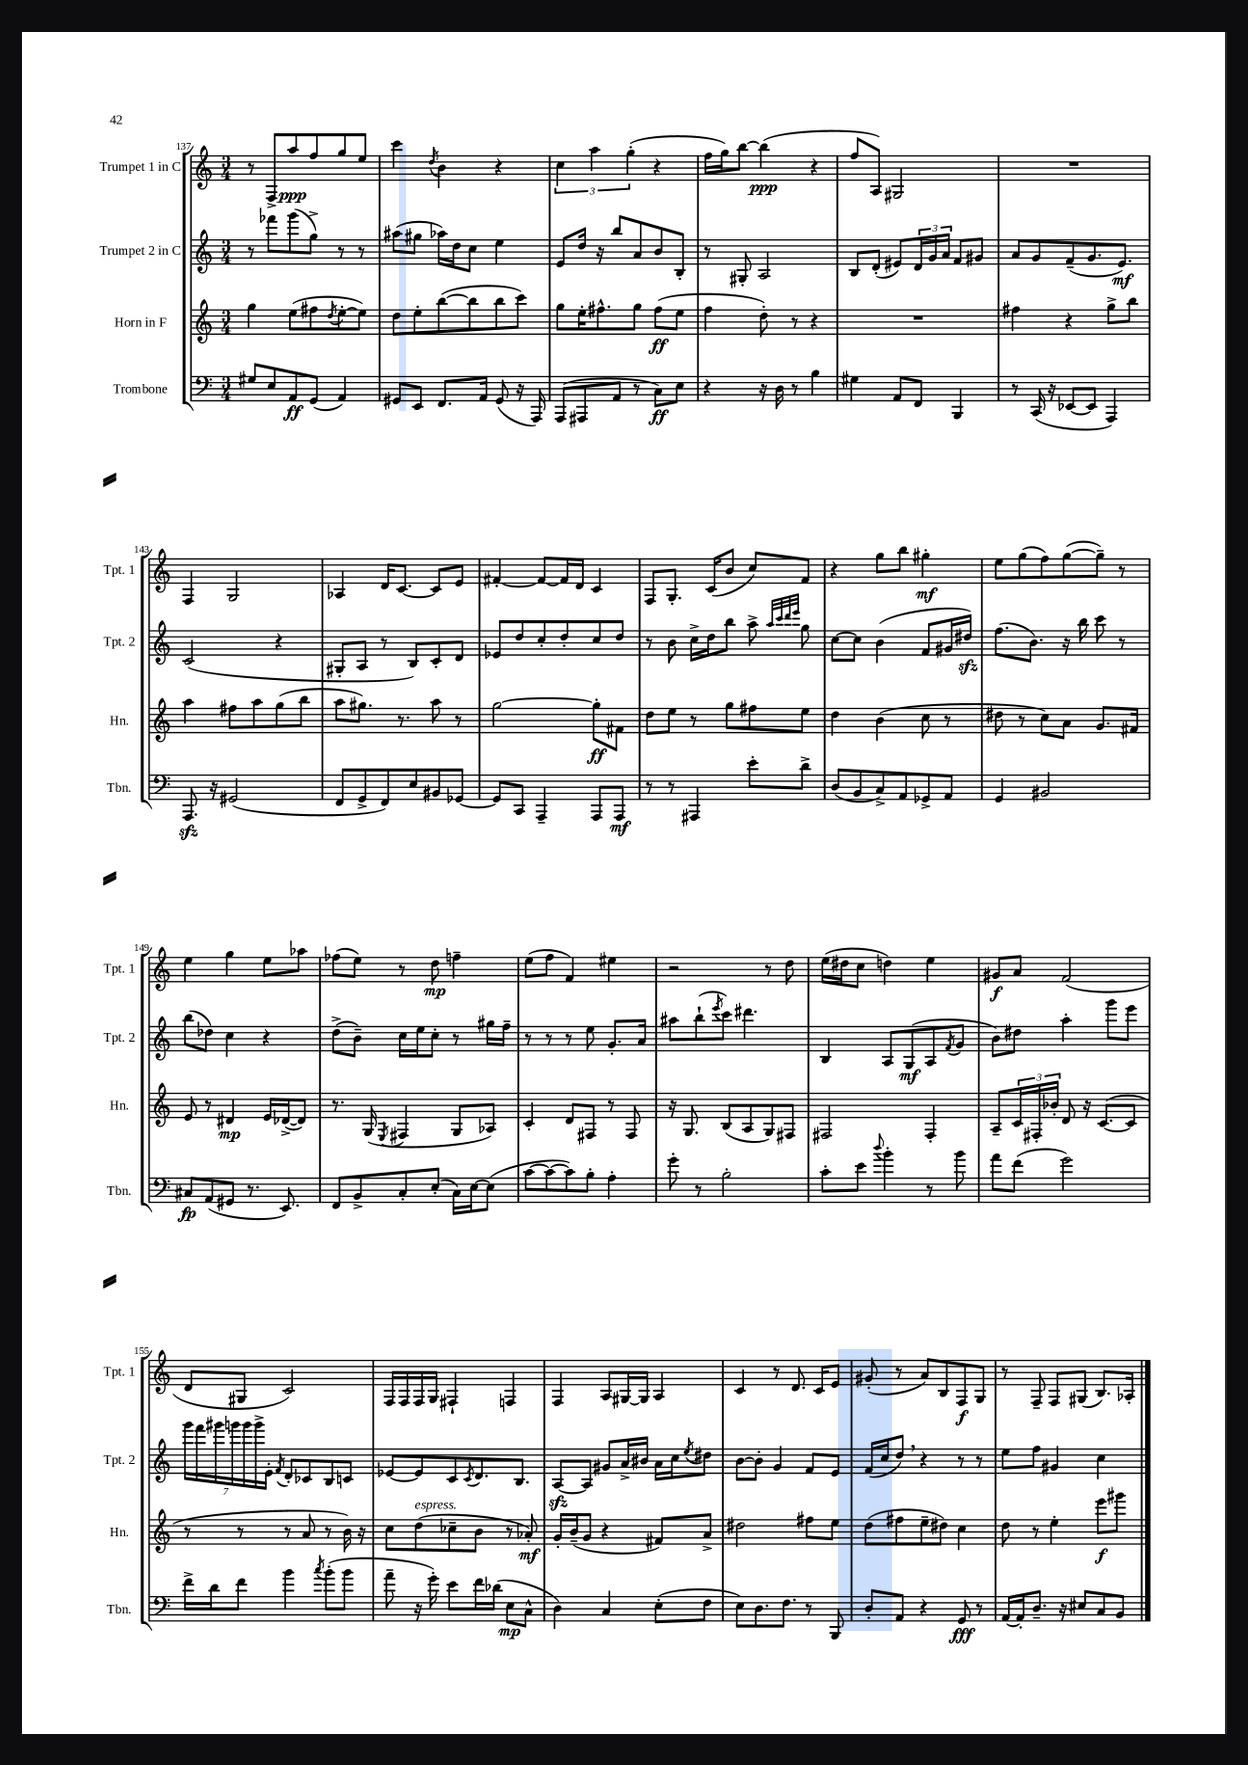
<<
\new StaffGroup <<
\new Staff = "s0" \with { instrumentName = "Trumpet 1 in C" shortInstrumentName = "Tpt. 1" } {
    \clef treble \key c \major \numericTimeSignature \time 3/4
    r8 f8-> a''8\ppp f''8 g''8 e''8 |
    c'''4 \acciaccatura { d''8 } b'4 r4 |
    \tuplet 3/2 { c''4 a''4 g''4-.( } r4 |
    f''16 g''16) b''8~ b''4\ppp( r4 |
    f''8 a8) gis2 |
    R2. |
    f4 g2 |
    aes4 d'16 c'8.~ c'8 e'8 |
    fis'4~-. fis'8~ fis'16 d'16 c'4 |
    f8 g8.-. c'16( b'8 c''8) f'8 |
    r4 g''8 b''8 gis''4-.\mf |
    e''8 g''8( f''8) g''8~( g''8--) r8 |
    e''4 g''4 e''8 aes''8 |
    fes''8( e''8) r8 d''8\mp f''4-- |
    e''8( f''8 f'4) eis''4 |
    r2 r8 d''8 |
    e''16( dis''16 c''8 d''4) e''4 |
    gis'8\f a'8 f'2( |
    d'8 gis8 c'2) |
    f16 f16 f16 g16 fis4-! f4 |
    f4 a8 gis16~ gis16 a4 |
    c'4 r8 d'8. c'16 e'8 |
    gis'8-.( r8 a'8) b8 f8\f g8 |
    r8 f8-- f8 gis8( b8.) aes16-. \bar "|." |
}
\new Staff = "s1" \with { instrumentName = "Trumpet 2 in C" shortInstrumentName = "Tpt. 2" } {
    \clef treble \key c \major \numericTimeSignature \time 3/4
    r8 fes'''8 g'''8( g''8->) r8 r8 |
    ais''8( gis''8 aes''16) d''16 c''8 e''4 |
    e'8 d''16 r16 b''8 a'8 b'8 b8-. |
    r8 gis8-. a2 |
    b8 d'8-.( eis'8) \tuplet 3/2 { d'16 g'16 a'16 } f'8 gis'8 |
    a'8 g'8 f'8--( g'8. e'8.\mf) |
    c'2( r4 |
    gis8-. a8 r8 b8) c'8-. d'8 |
    ees'8 d''8 c''8-. d''8-. c''8 d''8 |
    r8 b'8 c''16-> d''16 b''8 a''8-> \grace { a''32 c'''32 d'''32 e'''32 } g''8 |
    c''8~ c''8 b'4( f'8 gis'16 dis''16\sfz) |
    f''8.( b'8.) r16 b''16 c'''8 r8 |
    b''8( des''8) c''4 r4 |
    d''8->( b'8--) c''16 e''16 c''8-. r8 gis''16 f''16-- |
    r8 r8 r8 e''8 g'8.-. a'16 |
    ais''8 b''8-!( \acciaccatura { e'''8 } c'''8) dis'''4. |
    b4 a8 g8\mf( a8 \acciaccatura { f'8 } g'8 |
    b'8) dis''8 a''4-. g'''8 e'''8 |
    \tuplet 7/4 { g'''16 f'''16 gis'''16 g'''16 g'''16 g'''16-> e'16-. } \acciaccatura { f'8 } d'8-. ces'8 b8 c'8 |
    ees'8~ ees'8 c'8 \acciaccatura { c'8 } d'8. b8. |
    a8~\sfz a8 gis'8 a'16-> bis'16 a'16 c''16 \acciaccatura { e''8 } dis''8 |
    b'8~ b'8-. g'4 f'8 e'8 |
    f'16( c''16 d''8) \breathe r4 r8 r8 |
    e''8 f''8 gis'4 c''4 \bar "|." |
}
\new Staff = "s2" \with { instrumentName = "Horn in F" shortInstrumentName = "Hn." } {
    \clef treble \key c \major \numericTimeSignature \time 3/4
    g''4 e''8( fis''8 \acciaccatura { d''8 } e''8~-. e''8) |
    d''8 e''8-. b''8~( b''8 b''8 c'''8) |
    g''8 e''16-. fis''8.-^ g''8 fis''8\ff( e''8 |
    f''4 d''8-.) r8 r4 |
    R2. |
    fis''4 r4 g''8-> b''8 |
    a''4 fis''8 a''8 g''8( b''8 |
    a''8 gis''8.) r8. a''8 r8 |
    g''2~ g''8-.\ff fis'8 |
    d''8 e''8 r8 g''8 fis''8 e''8 |
    d''4 b'4( c''8 r8 |
    dis''8 r8 c''8) a'8 g'8. fis'16 |
    e'8 r8 dis'4\mp e'16 des'16~->( des'8) |
    r8. g16( \acciaccatura { e8 } fis4 g8 aes8) |
    c'4-. d'8 fis8 r8 fis8 |
    r16 g8. b8( a8 g8) fis8 |
    fis2 fis4-. |
    a8-- \tuplet 3/2 { c'16 fis16-. bes'16-. } d'8 r16 c'8.~( c'8 |
    r8 r8 r8 a'8 r8 b'16) r16 |
    c''8 d''8^\markup { \italic "espress." }( ces''8-- b'8 r8 aes'8-.\mf) |
    g'16-. b'16--( g'8 r4 fis'8) a'8-> |
    dis''2 fis''8 e''8 |
    d''8( fis''8 e''8-- dis''8) c''4 |
    d''8 r8 e''4-. e'''8\f gis'''8 \bar "|." |
}
\new Staff = "s3" \with { instrumentName = "Trombone" shortInstrumentName = "Tbn." } {
    \clef bass \key c \major \numericTimeSignature \time 3/4
    gis8 e8 a,8\ff g,8( a,4) |
    gis,8 e,8 f,8. a,16 gis,8( r16 a,,16) |
    a,,8( ais,,8 a,8 r8 c8\ff) e8 |
    r4 r16 d16 r8 b4 |
    gis4 a,8 f,8 b,,4 |
    r8 c,16( r16 ees,8~ ees,8 a,,4) |
    a,,8.\sfz r16 gis,2( |
    f,8 g,8-> f,8) e8 bis,8 ges,8~ |
    ges,8 c,8 a,,4-- a,,8 a,,8\mf |
    r8 r8 ais,,4 e'8-. d'8-> |
    d8( b,8 c8->) a,8 ges,8-> a,8 |
    g,4 bis,2 |
    cis8\fp a,8( gis,8 r8. e,8.) |
    f,8 b,8-> c8-. e8-.( c16) e16~ e8( |
    c'8~ c'8~ c'8) b8-. a4-. |
    g'8-. r8 b2-. |
    c'8-. e'8 \appoggiatura { d''8 } b'4-. r8 b'8 |
    a'8 f'8( g'2) |
    f'16-> d'16 f'8 b'4 \acciaccatura { c''8 } b'8-.( b'8 |
    a'8-- r16 g'16-.) e'8 f'16 des'16( e8\mp c8-^ |
    d4) c4 e8-.( f8 |
    e8) d8. f8. r8 b,,8 |
    d8-. a,8 r4 g,8\fff r8 |
    a,16~ a,16-. d8.-- r16 eis8 c8 b,8 \bar "|." |
}
>>
>>
\layout { \context { \Score currentBarNumber = #137 } }
